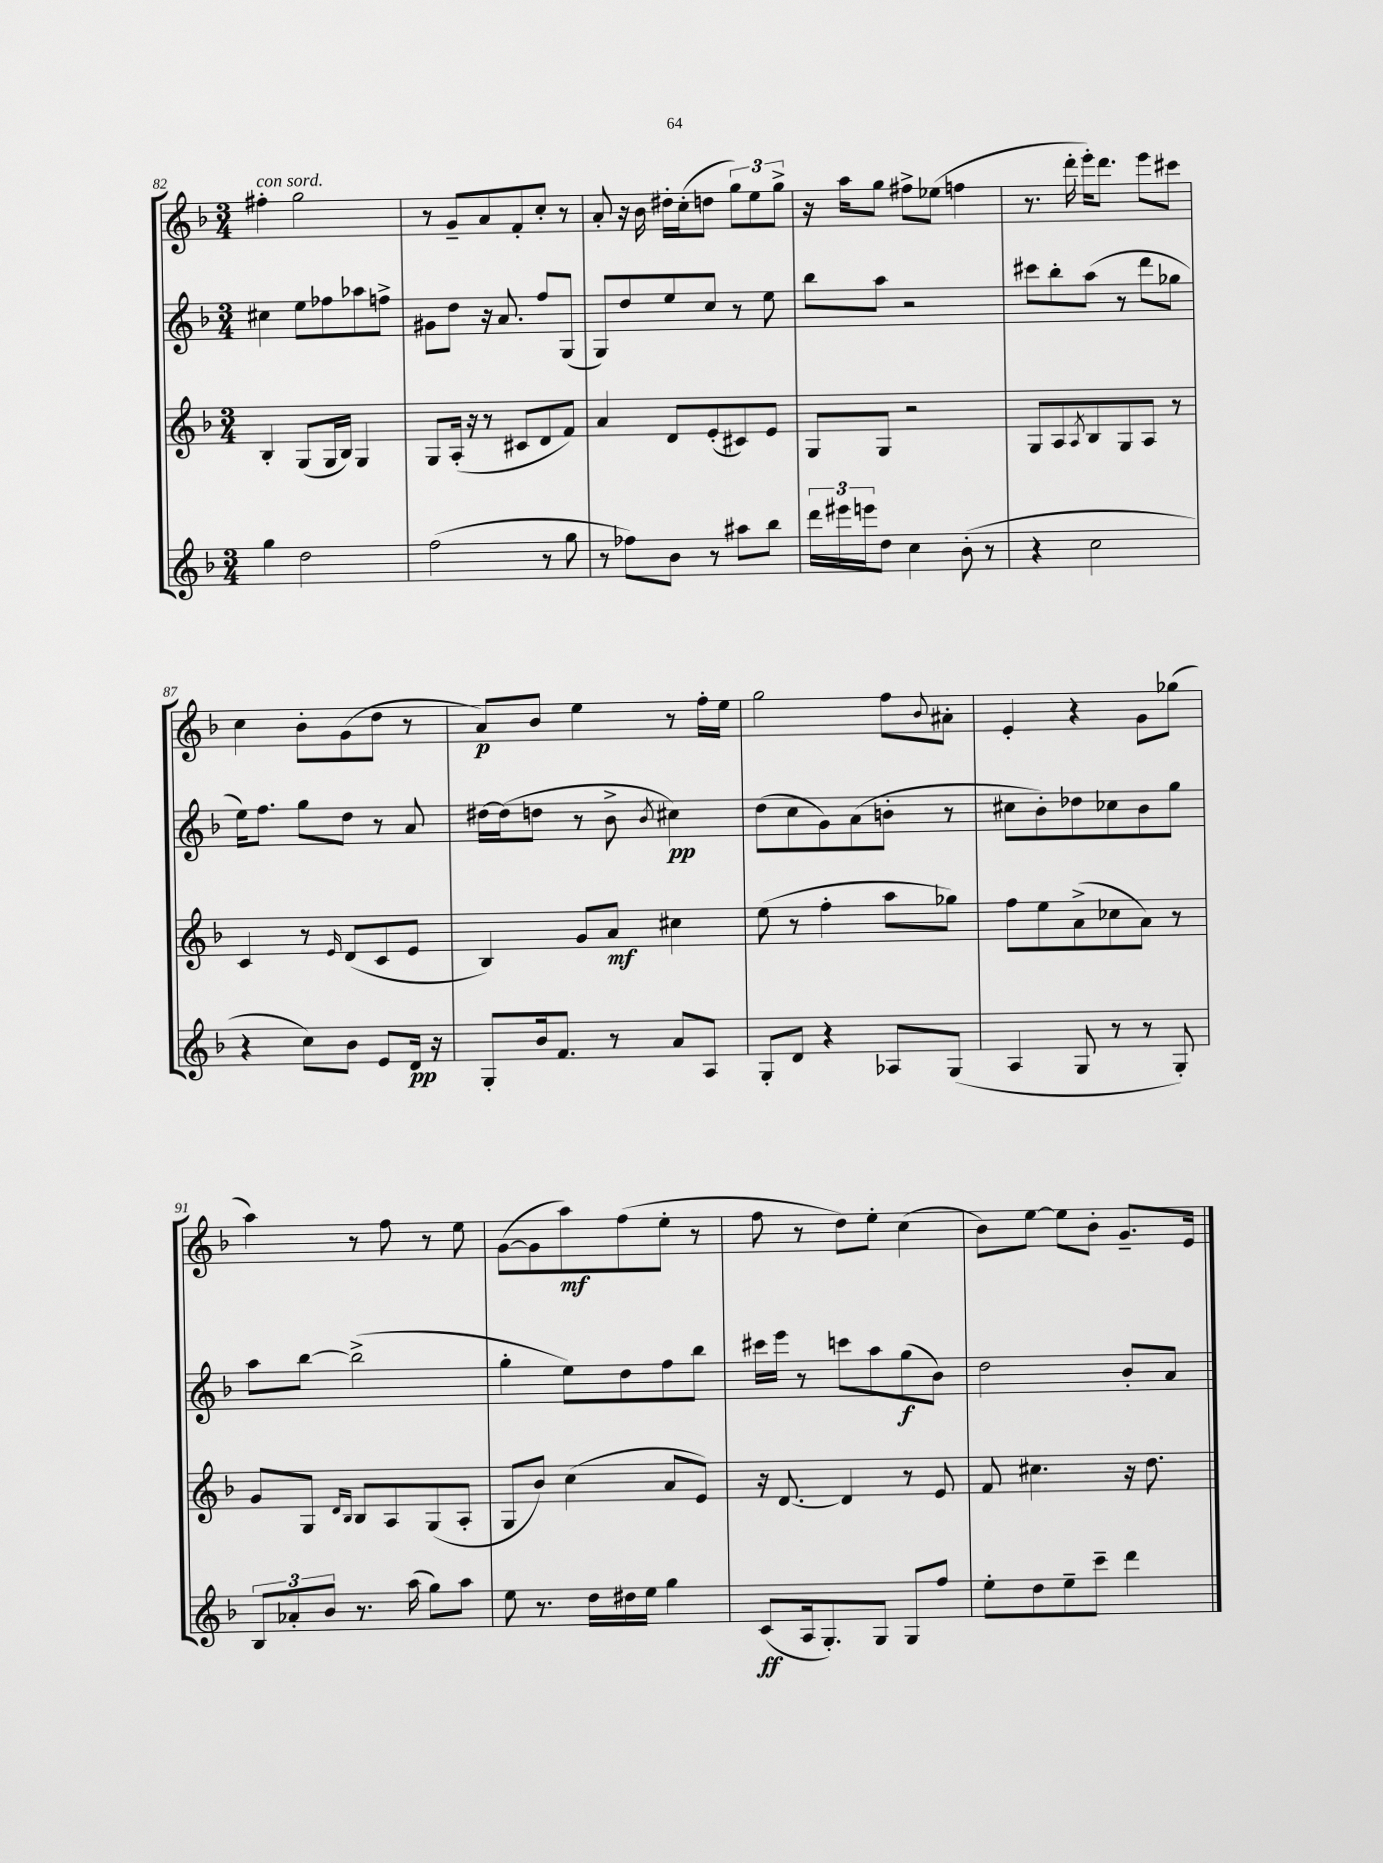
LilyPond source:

<<
\new StaffGroup <<
\new Staff = "s0" {
    \clef treble \key f \major \numericTimeSignature \time 3/4
    fis''4-.^\markup { \italic "con sord." } g''2 |
    r8 g'8-- a'8 f'8-. c''8-. r8 |
    a'8-. r16 bes'16 dis''16-. c''16-.( d''8 \tuplet 3/2 { g''8) e''8 g''8-> } |
    r16 a''16 g''8 fis''8-> ees''8( f''4 |
    r8. d'''16-. e'''16-.) d'''8. e'''8 cis'''8 |
    c''4 bes'8-. g'8( d''8 r8 |
    a'8\p) bes'8 e''4 r8 f''16-. e''16 |
    g''2 f''8 \appoggiatura { bes'8 } ais'8-. |
    e'4-. r4 g'8 ges''8( |
    a''4) r8 f''8 r8 e''8 |
    g'8~( g'8 a''8\mf) f''8( e''8-. r8 |
    f''8 r8 d''8) e''8-. c''4( |
    bes'8) e''8~ e''8 bes'8-. g'8.-- e'16 \bar "|." |
}
\new Staff = "s1" {
    \clef treble \key f \major \numericTimeSignature \time 3/4
    cis''4 e''8 fes''8 aes''8 f''8-> |
    gis'8 d''8 r16 a'8. f''8 g8( |
    g8) d''8 e''8 c''8 r8 e''8 |
    bes''8 a''8 r2 |
    cis'''8 bes''8-. a''8( r8 d'''8 ges''8 |
    e''16) f''8. g''8 d''8 r8 a'8 |
    dis''16~ dis''16( d''8 r8 bes'8-> \acciaccatura { bes'8 } cis''4\pp) |
    d''8( c''8 g'8) a'8( b'8-. r8 |
    cis''8 bes'8-.) des''8 ces''8 bes'8 g''8 |
    a''8 bes''8~ bes''2->( |
    g''4-. e''8) d''8 f''8 bes''8 |
    cis'''16 e'''16 r8 c'''8 a''8 g''8\f( bes'8) |
    d''2 bes'8-. a'8 \bar "|." |
}
\new Staff = "s2" {
    \clef treble \key f \major \numericTimeSignature \time 3/4
    bes4-. g8( g16 bes16) g4 |
    g8 a16-.( r16 r8 cis'8 d'8 f'8) |
    a'4 d'8 e'8-.( cis'8) e'8 |
    g8 g8 r2 |
    g8 a8 \acciaccatura { a8 } bes8 g8 a8 r8 |
    c'4 r8 \grace { e'16 } d'8( c'8 e'8 |
    bes4) g'8 a'8\mf cis''4 |
    e''8( r8 f''4-. a''8 ges''8) |
    f''8 e''8 a'8->( ces''8 a'8) r8 |
    g'8 g8 \grace { d'16 bes16 } bes8 a8 g8( a8-. |
    g8 bes'8) c''4( a'8 e'8) |
    r16 d'8.~ d'4 r8 e'8 |
    f'8 cis''4. r16 d''8. \bar "|." |
}
\new Staff = "s3" {
    \clef treble \key f \major \numericTimeSignature \time 3/4
    g''4 d''2 |
    f''2( r8 g''8 |
    r8 fes''8) bes'8 r8 ais''8 bes''8 |
    \tuplet 3/2 { d'''16 eis'''16 e'''16 } d''8 c''4 bes'8-.( r8 |
    r4 c''2 |
    r4 c''8) bes'8 e'8 d'16\pp r16 |
    g8-. bes'16 f'8. r8 a'8 a8 |
    g8-. d'8 r4 aes8 g8( |
    a4 g8 r8 r8 g8-.) |
    \tuplet 3/2 { bes8 aes'8-. bes'8 } r8. a''16( g''8) a''8 |
    e''8 r8. d''16 dis''16 e''16 g''4 |
    c'8\ff( a16 g8.-.) g8 g8 f''8 |
    e''8-. d''8 e''8-- c'''8-- d'''4 \bar "|." |
}
>>
>>
\layout { \context { \Score currentBarNumber = #82 } }
